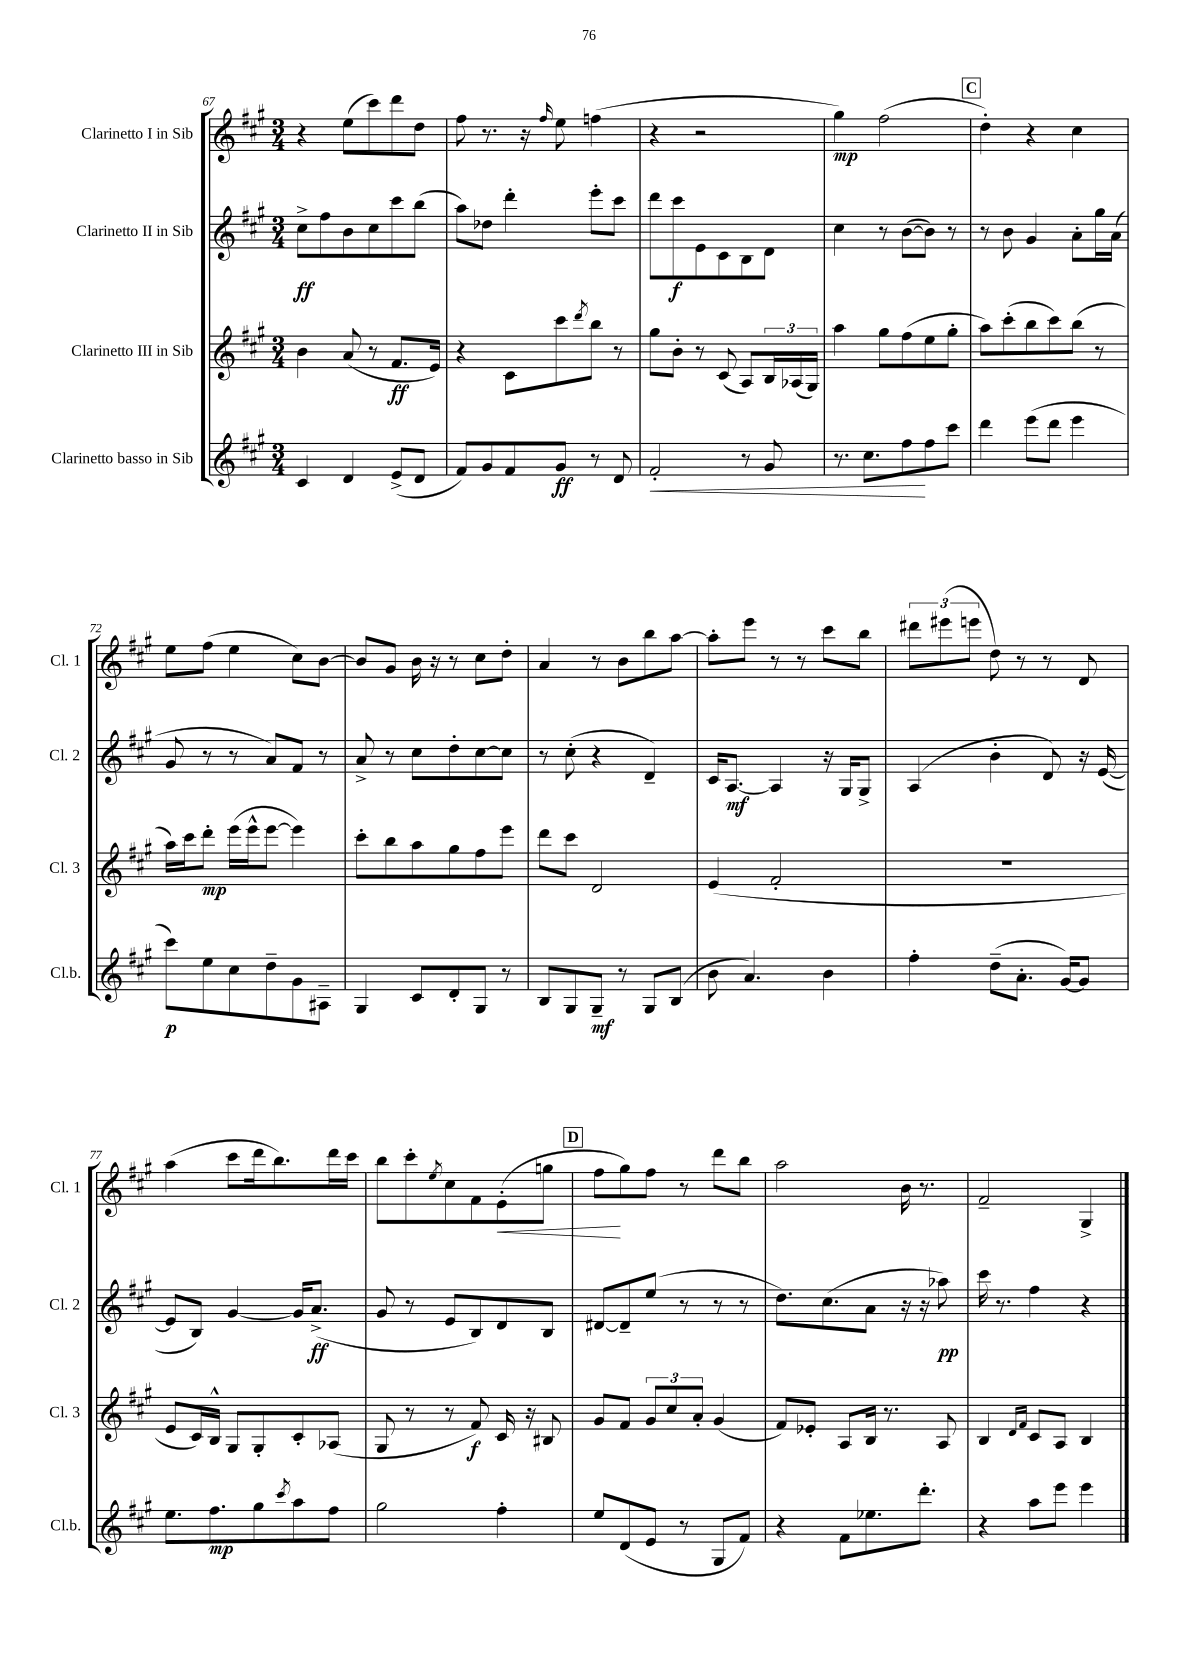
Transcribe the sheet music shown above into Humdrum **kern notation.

**kern	**kern	**kern	**kern
*staff4	*staff3	*staff2	*staff1
*clefG2	*clefG2	*clefG2	*clefG2
*k[f#c#g#]	*k[f#c#g#]	*k[f#c#g#]	*k[f#c#g#]
*M3/4	*M3/4	*M3/4	*M3/4
4c#	4b	8cc#^	4r
.	.	8ff#	.
4d	(8a	8b	(8ee
.	8r	8cc#	8ccc#)
(8e^	8.f#	8ccc#	8ddd
8d	.	(8bb	8dd
.	16e)	.	.
=	=	=	=
8f#)	4r	8aa)	8ff#
8g#	.	8dd-	8.r
8f#	8c#	4ddd'	.
.	.	.	16r
.	.	.	16qqff#
8g#	8ccc#	.	8ee
.	8qddd	.	.
8r	8bb	8eee'	(4ff
8d	8r	8ccc#	.
=	=	=	=
2f#'	8gg#	8ddd	4r
.	8b'	8ccc#	.
.	8r	8e	2r
.	(8c#	8c#	.
8r	8A)	8B	.
8g#	24B	8d	.
.	(24A-	.	.
.	24G#)	.	.
=	=	=	=
8.r	4aa	4cc#	4gg#)
8.cc#	.	.	.
.	8gg#	8r	(2ff#
8ff#	(8ff#	([8b	.
8ff#	8ee	8b])	.
8ccc#	8gg#'	8r	.
=	=	=	=
4ddd	8aa)	8r	4dd')
.	(8ccc#'	8b	.
(8eee	8bb	4g#	4r
8ddd	8ccc#)	.	.
4eee	(8bb	8a'	4cc#
.	8r	16gg#	.
.	.	(16a	.
=	=	=	=
8ccc#)	16aa)	8g#	8ee
.	16ccc#	.	.
8ee	8ddd'	8r	(8ff#
8cc#	(16eee	8r	4ee
.	16eee^^	.	.
8dd~	[8eee	8a)	.
8g#	4eee])	8f#	8cc#)
8A#~	.	8r	[8b
=	=	=	=
4G#	8ccc#'	8a^	8b]
.	8bb	8r	8g#
8c#	8aa	8cc#	16b
.	.	.	16r
8d'	8gg#	8dd'	8r
8G#	8ff#	[8cc#	8cc#
8r	8eee	8cc#]	8dd'
=	=	=	=
8B	8ddd	8r	4a
8G#	8ccc#	(8cc#'	.
8G#~	2d	4r	8r
8r	.	.	8b
8G#	.	4d~)	8bb
(8B	.	.	[8aa
=	=	=	=
8b	(4e	16c#	8aa']
.	.	[8.A	.
4.a)	.	.	8eee
.	2f#'	4A]	8r
.	.	.	8r
4b	.	16r	8ccc#
.	.	16G#	.
.	.	8G#^	8bb
=	=	=	=
4ff#'	2.r	(4A	12ddd#
.	.	.	(12eee#
.	.	.	12eee
(8dd~	.	4b'	8dd)
8.a'	.	.	8r
.	.	8d)	8r
[16g#)	.	.	.
8g#]	.	16r	8d
.	.	([16e	.
=	=	=	=
8.ee	8e	8e]	(4aa
.	16c#)	8B)	.
8.ff#	16B^^	.	.
.	8G#	[4g#	8ccc#
8gg#	8G#'	.	16ddd
.	.	.	8.bb)
8qccc#	.	.	.
8aa	8c#'	16g#]	.
.	.	(8.a^	.
8ff#	(8A-	.	16ddd
.	.	.	16ccc#
=	=	=	=
2gg#	8G#	8g#	8bb
.	8r	8r	8ccc#'
.	.	.	8qee
.	8r	8e	8cc#
.	8f#)	8B)	8f#
4ff#'	16c#	8d	(8e'
.	16r	.	.
.	8B#	8B	8gg
=	=	=	=
8ee	8g#	[8d#	8ff#
(8d	8f#	8d#~]	8gg#)
8e	12g#	(8ee	8ff#
.	12cc#	.	.
8r	.	8r	8r
.	12a'	.	.
8G#	(4g#	8r	8ddd
8f#)	.	8r	8bb
=	=	=	=
4r	8f#)	8.dd)	2aa
.	8e-'	.	.
.	.	(8.cc#	.
8f#	8A	.	.
8.ee-	16B	8a	.
.	8.r	.	.
.	.	16r	16b
8.ddd'	.	16r	8.r
.	8A	8aa-)	.
=	=	=	=
4r	4B	16ccc#	2f#~
.	.	8.r	.
.	16qqd	.	.
.	16qqf#	.	.
8aa	8c#	4ff#	.
8eee	8A	.	.
4eee	4B	4r	4G#^
==	==	==	==
*-	*-	*-	*-
